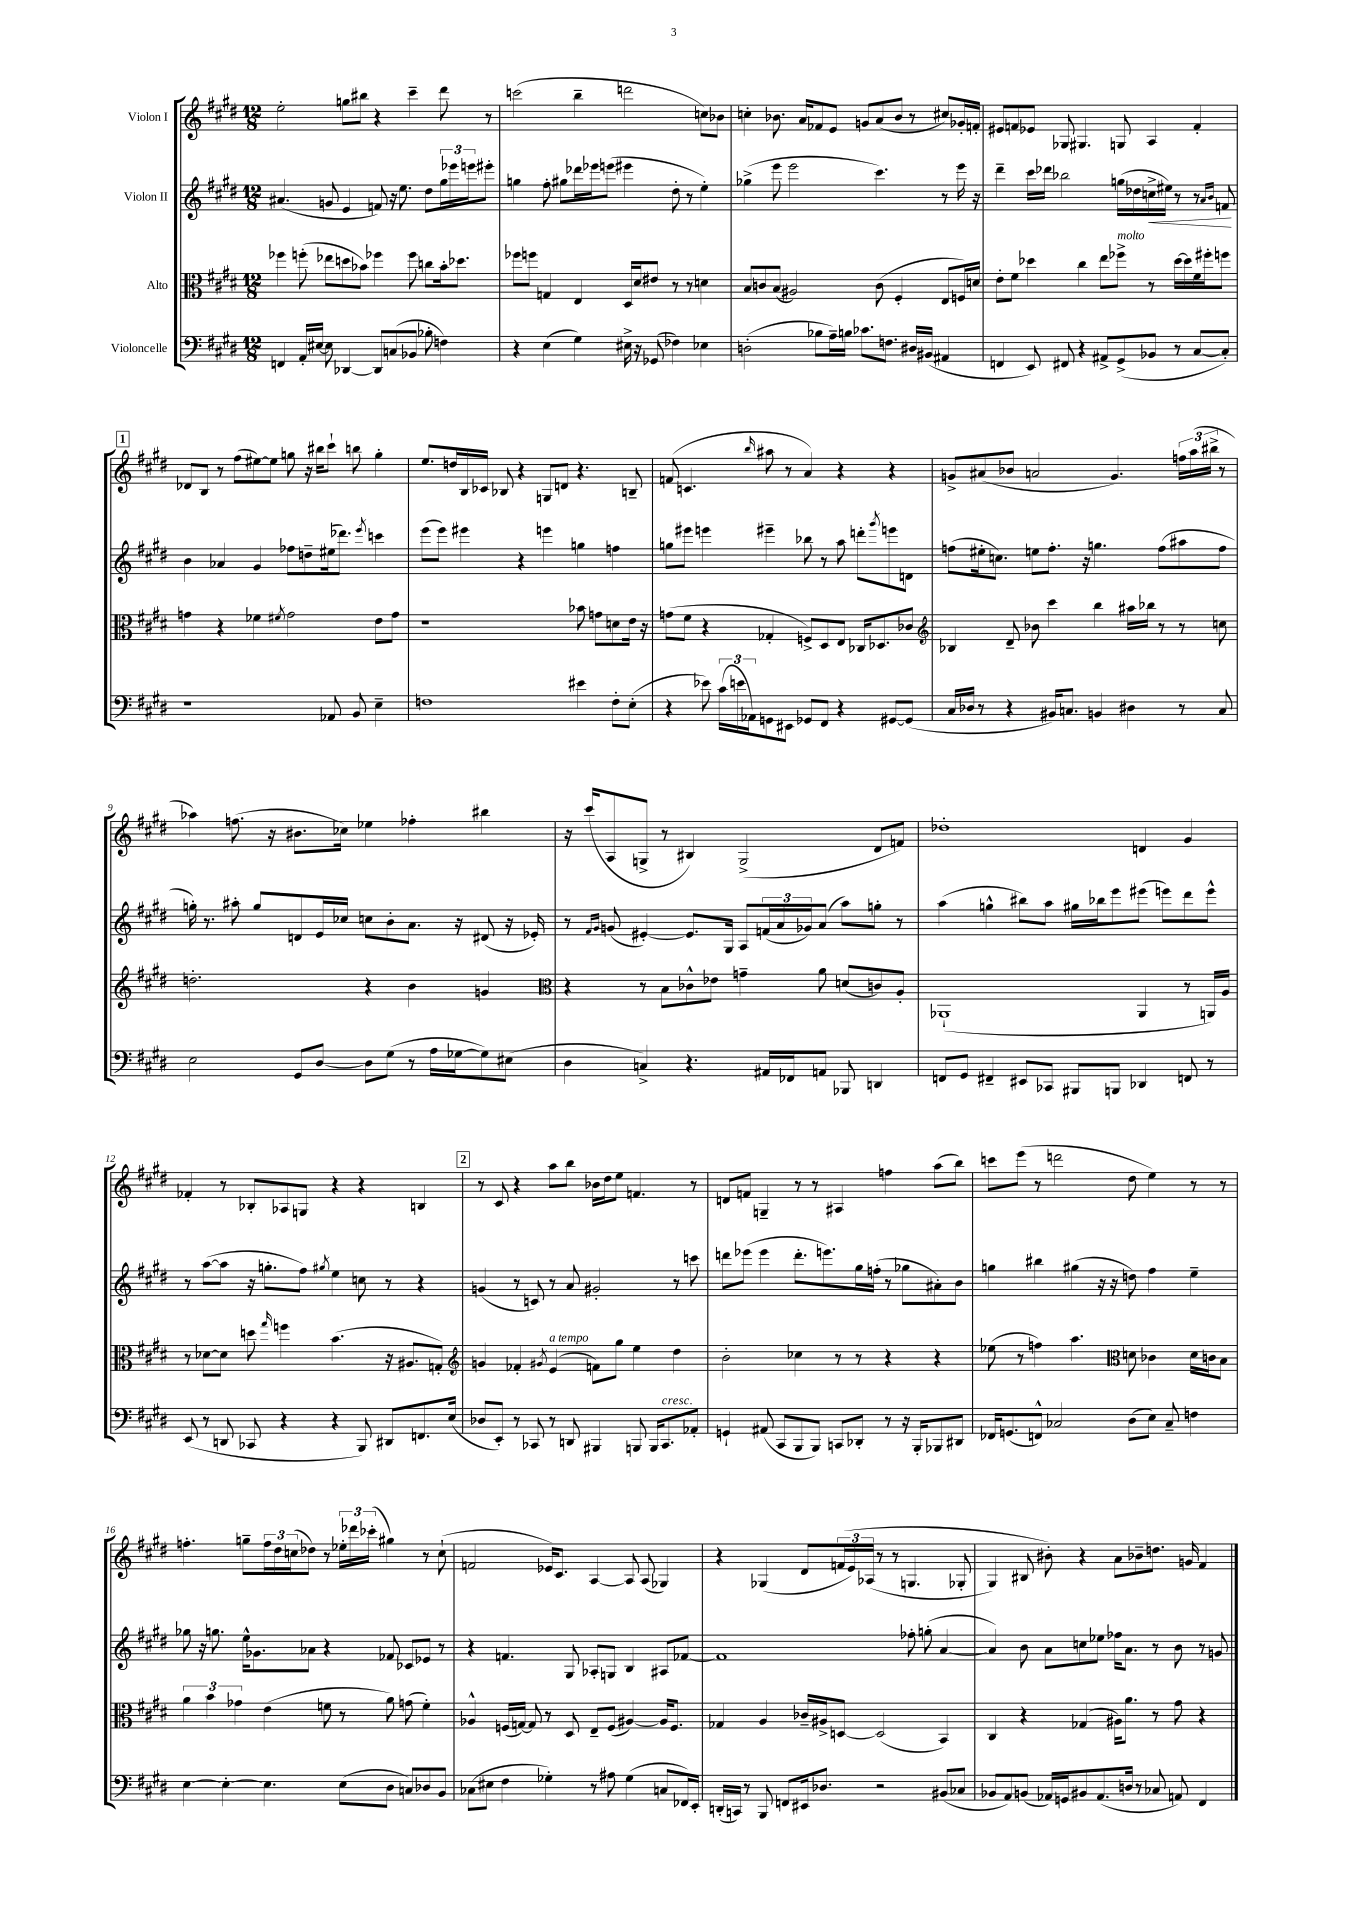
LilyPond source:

<<
\new StaffGroup <<
\new Staff = "s0" \with { instrumentName = "Violon I" } {
    \clef treble \key e \major \numericTimeSignature \time 12/8
    e''2-. g''8 bis''8 r4 cis'''4-- dis'''8 r8 |
    c'''2( b''4-- d'''2 c''8) bes'8 |
    c''4-. bes'8. a'16 fes'8 e'8 g'8 a'8( bes'8 r8 cis''8) ges'16-. f'16-. |
    eis'8 f'8 ees'8 ges8 gis4. g8 a4 f'4-. |
    \mark \markup { \box "1" } des'8 b8 r8 fis''8( eis''8~) eis''8 g''8 r16 bis''16 cis'''8-! b''8 g''4-. |
    e''8. d''16 b16 ces'16 bes8 r4 g8 d'8 r4. b8-- |
    f'8( c'4. \grace { b''16 } ais''8 r8 a'4) r4 r4 |
    g'8-> ais'8( bes'8 a'2 g'4.) \tuplet 3/2 { f''16 a''16( bis''16-> } r8 |
    aes''4) f''8.( r16 bis'8. ces''16) ees''4 fes''4-. bis''4 |
    r16 cis'''16( a8 g8-> r8 bis4) g2->( dis'8 f'8) |
    des''1-. d'4 gis'4 |
    fes'4-. r8 bes8-. aes8 g8 r4 r4 b4 |
    \mark \markup { \box "2" } r8 cis'8 r4 a''8 b''8 bes'16 dis''16 e''8 f'4. r8 |
    d'8 f'8 g4-- r8 r8 ais4 f''4 a''8( b''8) |
    c'''8 e'''8( r8 d'''2 dis''8 e''4) r8 r8 |
    f''4.-. g''8-- \tuplet 3/2 { f''16 dis''16 c''16( } des''8) r8 \tuplet 3/2 { ees''16-. des'''16 ces'''16-.( } gis''4) r8 c''8-!( |
    f'2 ees'16) cis'8. a4~ a8 a8( ges4) |
    r4 ges4( dis'8 \tuplet 3/2 { f'16\( e'16) aes16( } r8 r8 g4. ges8-. |
    gis4) bis8 bis'8-.\) r4 a'8 bes'8-- d''8. g'16 fis'4 \bar "|." |
}
\new Staff = "s1" \with { instrumentName = "Violon II" } {
    \clef treble \key e \major \numericTimeSignature \time 12/8
    ais'4.( g'8 e'4 f'8) r16 e''8. dis''8 \tuplet 3/2 { gis''16 ees'''16 e'''16 } eis'''8-. |
    g''4 fis''8-. gis''8 des'''16 ees'''16 e'''8( eis'''4 dis''8-. r8 e''4-.) |
    ges''4->( e'''8 e'''2 cis'''4.) r8 e'''16 r16 |
    dis'''4-- cis'''16 des'''16 bes''2 g''16( des''16 c''16->\< eis''16) r8 r8 \grace { a'16 b'16 } f'8\! |
    \mark \markup { \box "1" } b'4 aes'4 gis'4 fes''8 d''8-- eis''16( des'''8.) \acciaccatura { e'''8 } c'''4 |
    e'''8( e'''8) eis'''4 r4 e'''4 g''4 f''4 |
    g''8 eis'''8 e'''4 eis'''4-- bes''8 r8 a''8 d'''8-. \acciaccatura { gis'''8 } e'''8 d'8 |
    f''8( eis''16-. c''8.) e''8 f''8.-. r16 g''4. f''8( ais''8 f''8 |
    g''16-.) r8. ais''8-. g''8 d'8 e'16 ces''16 c''8 b'8-. a'8. r16 dis'8( r16 ees'16-.) |
    r8 \grace { fis'16 gis'16 } g'8( eis'4~-.) eis'8. gis16 a8 \tuplet 3/2 { f'16( a'16 ges'16) } a'8( a''8) g''8-. r8 |
    a''4( g''4-^ bis''8) a''8 gis''16 bes''16 e'''8 eis'''8( e'''8) dis'''8 e'''8-^ |
    r8 a''8~( a''8 r16 g''8.-. fis''8) \acciaccatura { gis''8 } e''4 c''8 r8 r4 |
    \mark \markup { \box "2" } g'4( r8 c'8) r8 a'8 gis'2-. r8 c'''8 |
    d'''8 ees'''8( ees'''4 d'''8.-. e'''8.) gis''16 f''16-.( r8 ges''8 ais'8-.) b'8 |
    g''4 bis''4 gis''4( r16 r16 d''8) fis''4 e''4-- |
    ges''8 r16 g''8. e''16-^ ges'8. aes'8 r4 fes'8 ces'8 ees'8 r8 |
    r4 f'4. gis8 aes8-. g8 b4 ais8 fes'8~ |
    fes'1 fes''8-. g''8-.( a'4~ |
    a'4) b'8 a'8 c''8 ees''8 fes''16 a'8. r8 b'8 r8 g'8 \bar "|." |
}
\new Staff = "s2" \with { instrumentName = "Alto" } {
    \clef alto \key e \major \numericTimeSignature \time 12/8
    fes''4 f''8-.( ees''8 d''8 bes'8) fes''4 fes''8 c''8 bes'16-. des''8. |
    fes''8 f''8 g4 e4 dis16 dis'16 eis'8 r8 r8 d'4 |
    b8 c'8 b8( ais2) c'8( fis4-. e8 f16) d'16 |
    e'8-. fis'8 des''4 cis''4 e''8 fes''8->^\markup { \italic "molto" } r8 des''16~ des''16 fis'16 fis''16-. f''8 |
    \mark \markup { \box "1" } g'4 r4 fes'4 \acciaccatura { fis'8 } g'2 e'8 g'8 |
    r1 bes'8 g'8 d'8 e'16 r16 |
    g'8( fis'8 r4 ges4-. f8->) dis8 e8 ces16 des8. ces'8 |
    \clef treble bes4 dis'8-- bes'8 cis'''4 b''4 ais''16 bes''16 r8 r8 c''8 |
    d''2.-. r4 b'4 g'4 |
    \clef alto r4 r8 b8 ces'8-^ ees'8 g'4-- a'8 d'8( c'8) a8-. |
    aes,1-!( aes,4 r8 a,16) a16 |
    r8 des'8~ des'8 d''8 \grace { gis''16 } f''4 b'4.( r16 ais8. g8-.) |
    \mark \markup { \box "2" } \clef treble g'4 fes'4-. \acciaccatura { gis'8 } e'4^\markup { \italic "a tempo" }( f'8) gis''8 e''4 dis''4 |
    b'2-. ces''4 r8 r8 r4 r4 |
    ees''8( r8 f''4) a''4. \clef alto d'8 ces'4 d'16 c'16 b8 |
    \tuplet 3/2 { a'4 b'4 ges'4 } e'4( f'8 r8 a'8) g'8( f'4-.) |
    aes4-^ f16( g16~) g8 r8 dis8 e8-- f8( ais4~) ais16 f8. |
    ges4 a4 ces'16-- ais16-> d8~ d2( b,4) |
    cis4 r4 ges4( ais16) a'8. r8 gis'8 r4 \bar "|." |
}
\new Staff = "s3" \with { instrumentName = "Violoncelle" } {
    \clef bass \key e \major \numericTimeSignature \time 12/8
    f,4 a,16-. eis16~ eis8 des,4~ des,8 c8( bes,8 bes8-. f4) |
    r4 e4( gis4) eis16-> r16 ges,8( fes4) ees4 |
    d2-.( bes8 a16--) b16 ces'8. f8. dis16 bis,16( ais,4 |
    f,4 e,8) fis,8 r4 ais,8-> gis,8->( bes,8 r8 cis8~ cis8-.) |
    \mark \markup { \box "1" } r1 aes,8 b,8 e4-- |
    f1 eis'4 f8-. e8-.( |
    r4 ees'8) \tuplet 3/2 { cis'16( e'16 aes,16) } g,8 eis,8 ges,8 fis,8 r4 gis,8~ gis,8( |
    cis16 des16 r8 r4 bis,16) c8. b,4 dis4 r8 c8 |
    e2 gis,8 dis8~ dis8 gis8( r8 a16 ges16~ ges8) eis8( |
    dis4 c4->) r4. ais,16 fes,16 a,8 bes,,8 d,4 |
    f,8 gis,8 fis,4-- eis,8 ces,8 bis,,8 b,,8 des,4 f,8 r8 |
    e,8( r8 d,8 ces,8 r4 r4 b,,8) dis,8 f,8. e16( |
    \mark \markup { \box "2" } des8 e,8-.) r8 ces,8 r8 d,8 bis,,4 b,,8 b,,16 ces,8.^\markup { \italic "cresc." } aes,8-. |
    g,4-! ais,8( cis,8 b,,8 b,,8) c,8 des,8-. r8 r16 b,,16-. bes,,8 dis,8 |
    fes,16 g,8.( f,8-^) ces2 dis8( e8) ces8-- f4 |
    e4~ e4~-. e4. e8( dis8 c8) des8 b,8 |
    ces8( eis8 fis4 ges4-.) r8 ais8 ges4( c8 fes,16) e,16-. |
    d,16-.( c,16) r8 b,,8 f,8 eis,16 des8. r2 bis,8( ces8 |
    bes,8 a,8) b,8( aes,16) g,16 bis,8 aes,8.( d16 r8 ces8 a,8) fis,4 \bar "|." |
}
>>
>>
